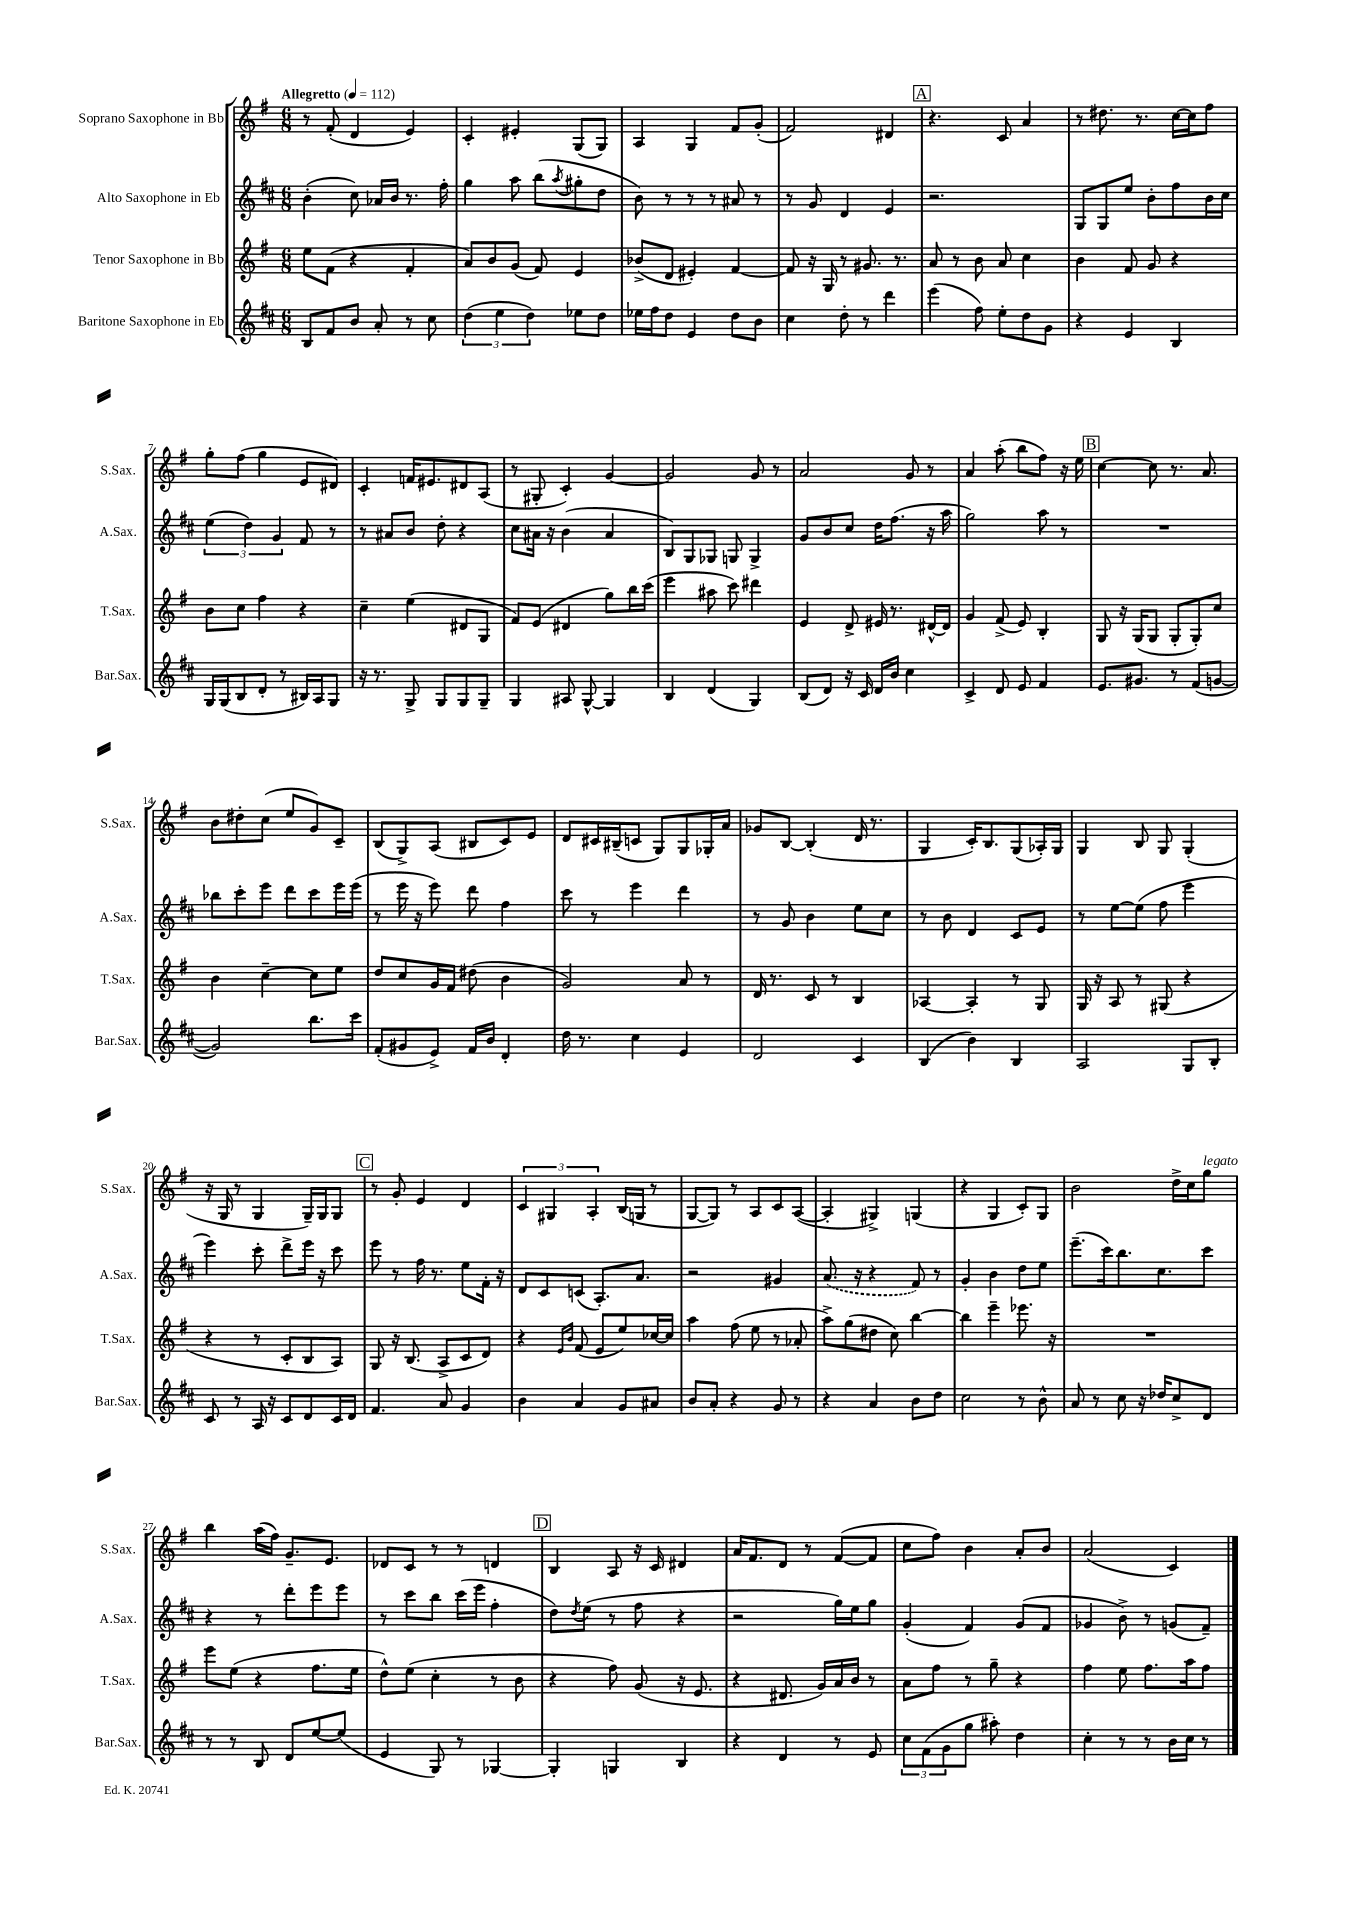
<<
\new StaffGroup <<
\new Staff = "s0" \with { instrumentName = "Soprano Saxophone in Bb" shortInstrumentName = "S.Sax." } {
    \clef treble \key g \major \numericTimeSignature \time 6/8 \tempo "Allegretto" 4 = 112
    r8 fis'8-.( d'4 e'4) |
    c'4-. eis'4-. g8( g8) |
    a4 g4 fis'8 g'8-.( |
    fis'2) dis'4 |
    \mark \markup { \box "A" } r4. c'8 a'4 |
    r8 dis''8. r8. c''16~ c''16 fis''8 |
    g''8-. fis''8( g''4 e'8 dis'8) |
    c'4-. f'16 eis'8. dis'8 a8( |
    r8 gis8-. c'4-.) g'4~ |
    g'2 g'8 r8 |
    a'2 g'8 r8 |
    a'4 a''8-.( b''8 fis''8) r16 e''16 |
    \mark \markup { \box "B" } c''4~ c''8 r8. a'8. |
    b'8 dis''8-. c''8( e''8 g'8) c'8-- |
    b8( g8->) a8( bis8 c'8) e'8 |
    d'8 cis'16 bis16--( c'8 g8) g8 ges16-. a'16 |
    ges'8 b8~ b4-.( d'16 r8. |
    g4 c'16-.) b8. g8( aes16-.) g16 |
    g4 b8 g8 g4-.( |
    r16 g16 r8 g4 g16--) g16 g8 |
    \mark \markup { \box "C" } r8 g'8-. e'4 d'4 |
    \tuplet 3/2 { c'4 gis4 a4-. } b16( g16 r8 |
    g8~ g8) r8 a8 c'8 a8~( |
    a4-. gis4->) g4( |
    r4 g4 c'8-.) g8 |
    b'2 d''16-> c''16 g''8^\markup { \italic "legato" } |
    b''4 a''16( fis''16) g'8.-- e'8. |
    des'8 c'8 r8 r8 d'4 |
    \mark \markup { \box "D" } b4 a8 r16 c'16 dis'4 |
    a'16 fis'8. d'8 r8 fis'8~( fis'8 |
    c''8 fis''8) b'4 a'8-. b'8 |
    a'2( c'4) \bar "|." |
}
\new Staff = "s1" \with { instrumentName = "Alto Saxophone in Eb" shortInstrumentName = "A.Sax." } {
    \clef treble \key d \major \numericTimeSignature \time 6/8
    b'4-.( cis''8) aes'16 b'16 r8. fis''16-. |
    g''4 a''8 b''8( \acciaccatura { a''8 } gis''8-. d''8 |
    b'8) r8 r8 r8 ais'8 r8 |
    r8 g'8 d'4 e'4 |
    \mark \markup { \box "A" } r2. |
    g8 g8 e''8 b'8-. fis''8 b'16 cis''16 |
    \tuplet 3/2 { e''4( d''4) g'4 } fis'8 r8 |
    r8 ais'8 b'8 d''8-. r4 |
    cis''8 ais'16 r16 b'4( ais'4 |
    b8) g8 ges8 g8 g4-> |
    g'8 b'8 cis''8 d''16 fis''8.( r16 a''16 |
    g''2) a''8 r8 |
    \mark \markup { \box "B" } R2. |
    bes''8 cis'''8-. e'''8 d'''8 cis'''8 e'''16 e'''16( |
    r8 e'''16 r16 e'''8) d'''8 fis''4 |
    cis'''8 r8 e'''4 d'''4 |
    r8 g'8 b'4 e''8 cis''8 |
    r8 b'8 d'4 cis'8 e'8 |
    r8 e''8~ e''8( fis''8 e'''4 |
    e'''4) cis'''8-. d'''8-> e'''16 r16 cis'''8 |
    \mark \markup { \box "C" } e'''8 r8 fis''16 r8. e''8 fis'16-. r16 |
    d'8 cis'8 c'8( a8.-.) a'8. |
    r2 gis'4 |
    \once \slurDashed a'8.( r16 r4 fis'8) r8 |
    g'4-. b'4 d''8 e''8 |
    e'''8.--( cis'''16) b''8. cis''8. cis'''8 |
    r4 r8 d'''8-. e'''8 e'''8 |
    r8 cis'''8 b''8 cis'''16( e'''16 fis''4-. |
    \mark \markup { \box "D" } d''8) \acciaccatura { d''8 } e''8( r8 fis''8 r4 |
    r2 g''16) e''16 g''8 |
    g'4-.( fis'4) g'8( fis'8 |
    ges'4 b'8->) r8 g'8( fis'8--) \bar "|." |
}
\new Staff = "s2" \with { instrumentName = "Tenor Saxophone in Bb" shortInstrumentName = "T.Sax." } {
    \clef treble \key g \major \numericTimeSignature \time 6/8
    e''8 fis'8( r4 fis'4-. |
    a'8) b'8 g'8( fis'8) e'4 |
    bes'8->( d'8 eis'4-.) fis'4~ |
    fis'8 r16 g16 r8 gis'8. r8. |
    \mark \markup { \box "A" } a'8 r8 b'8 a'8 c''4 |
    b'4 fis'8 g'8 r4 |
    b'8 c''8 fis''4 r4 |
    c''4-- e''4( dis'8 g8 |
    fis'8) e'8( dis'4 g''8) b''16 c'''16( |
    e'''4 ais''8 c'''8) dis'''4 |
    e'4 d'8-> eis'16 r8. dis'16~-^ dis'16 |
    g'4 fis'8->( e'8) b4-. |
    \mark \markup { \box "B" } g8 r16 g16( g8 g8-. g8-.) c''8 |
    b'4 c''4~-- c''8 e''8 |
    d''8 c''8 g'16 fis'16 dis''8( b'4 |
    g'2) a'8 r8 |
    d'16 r8. c'8 r8 b4 |
    aes4~ aes4-. r8 g8 |
    g16 r16 a8 r8 gis8( r4 |
    r4 r8 c'8-. b8 a8) |
    \mark \markup { \box "C" } g8 r16 b8.( a8-> c'8 d'8) |
    r4 \grace { e'16 b'16 } fis'8( e'8 e''8) ces''16~ ces''16 |
    a''4 fis''8( e''8 r8 aes'8-. |
    a''8->) g''8( dis''8 c''8) b''4~ |
    b''4 e'''4-- ees'''8. r16 |
    R2. |
    e'''8 e''8( r4 fis''8. e''16 |
    d''8-^) e''8( c''4-. r8 b'8 |
    \mark \markup { \box "D" } r4 fis''8) g'8( r16 e'8. |
    r4 dis'8. g'16) a'16 b'16 r8 |
    a'8 fis''8 r8 g''8-- r4 |
    fis''4 e''8 fis''8. a''16 fis''8 \bar "|." |
}
\new Staff = "s3" \with { instrumentName = "Baritone Saxophone in Eb" shortInstrumentName = "Bar.Sax." } {
    \clef treble \key d \major \numericTimeSignature \time 6/8
    b8 fis'8 b'8 a'8-. r8 cis''8 |
    \tuplet 3/2 { d''4( e''4 d''4) } ees''8 d''8 |
    ees''16 fis''16 d''8 e'4 d''8 b'8 |
    cis''4 d''8-. r8 d'''4 |
    \mark \markup { \box "A" } e'''4( fis''8) e''8-. d''8 g'8 |
    r4 e'4 b4 |
    g16 g16( b8 d'8-. r8 bis16) a16 g8 |
    r16 r8. g8-> g8 g8 g8-- |
    g4 ais8 g8~-^ g4 |
    b4 d'4( g4) |
    b8( d'8) r16 cis'16 d'16 b'16 cis''4 |
    cis'4-> d'8 e'8 fis'4 |
    \mark \markup { \box "B" } e'8. gis'8. r8 fis'8( g'8~ |
    g'2) b''8. cis'''16 |
    fis'8-.( gis'8 e'8->) fis'16 b'16 d'4-. |
    d''16 r8. cis''4 e'4 |
    d'2 cis'4 |
    b4( b'4) b4 |
    a2 g8 b8-. |
    cis'8 r8 a16 r16 cis'8 d'8 cis'16 d'16 |
    \mark \markup { \box "C" } fis'4. a'8 g'4 |
    b'4 a'4 g'8 ais'8 |
    b'8 a'8-. r4 g'8 r8 |
    r4 a'4 b'8 d''8 |
    cis''2 r8 b'8-^ |
    a'8 r8 cis''8 r16 des''16 cis''8-> d'8 |
    r8 r8 b8 d'8 e''8~ e''8( |
    e'4 g8) r8 ges4~ |
    \mark \markup { \box "D" } ges4-. g4 b4 |
    r4 d'4 r8 e'8 |
    \tuplet 3/2 { cis''8 fis'8( g'8 } g''8 ais''8-.) d''4 |
    cis''4-. r8 r8 b'16 cis''16 r8 \bar "|." |
}
>>
>>
